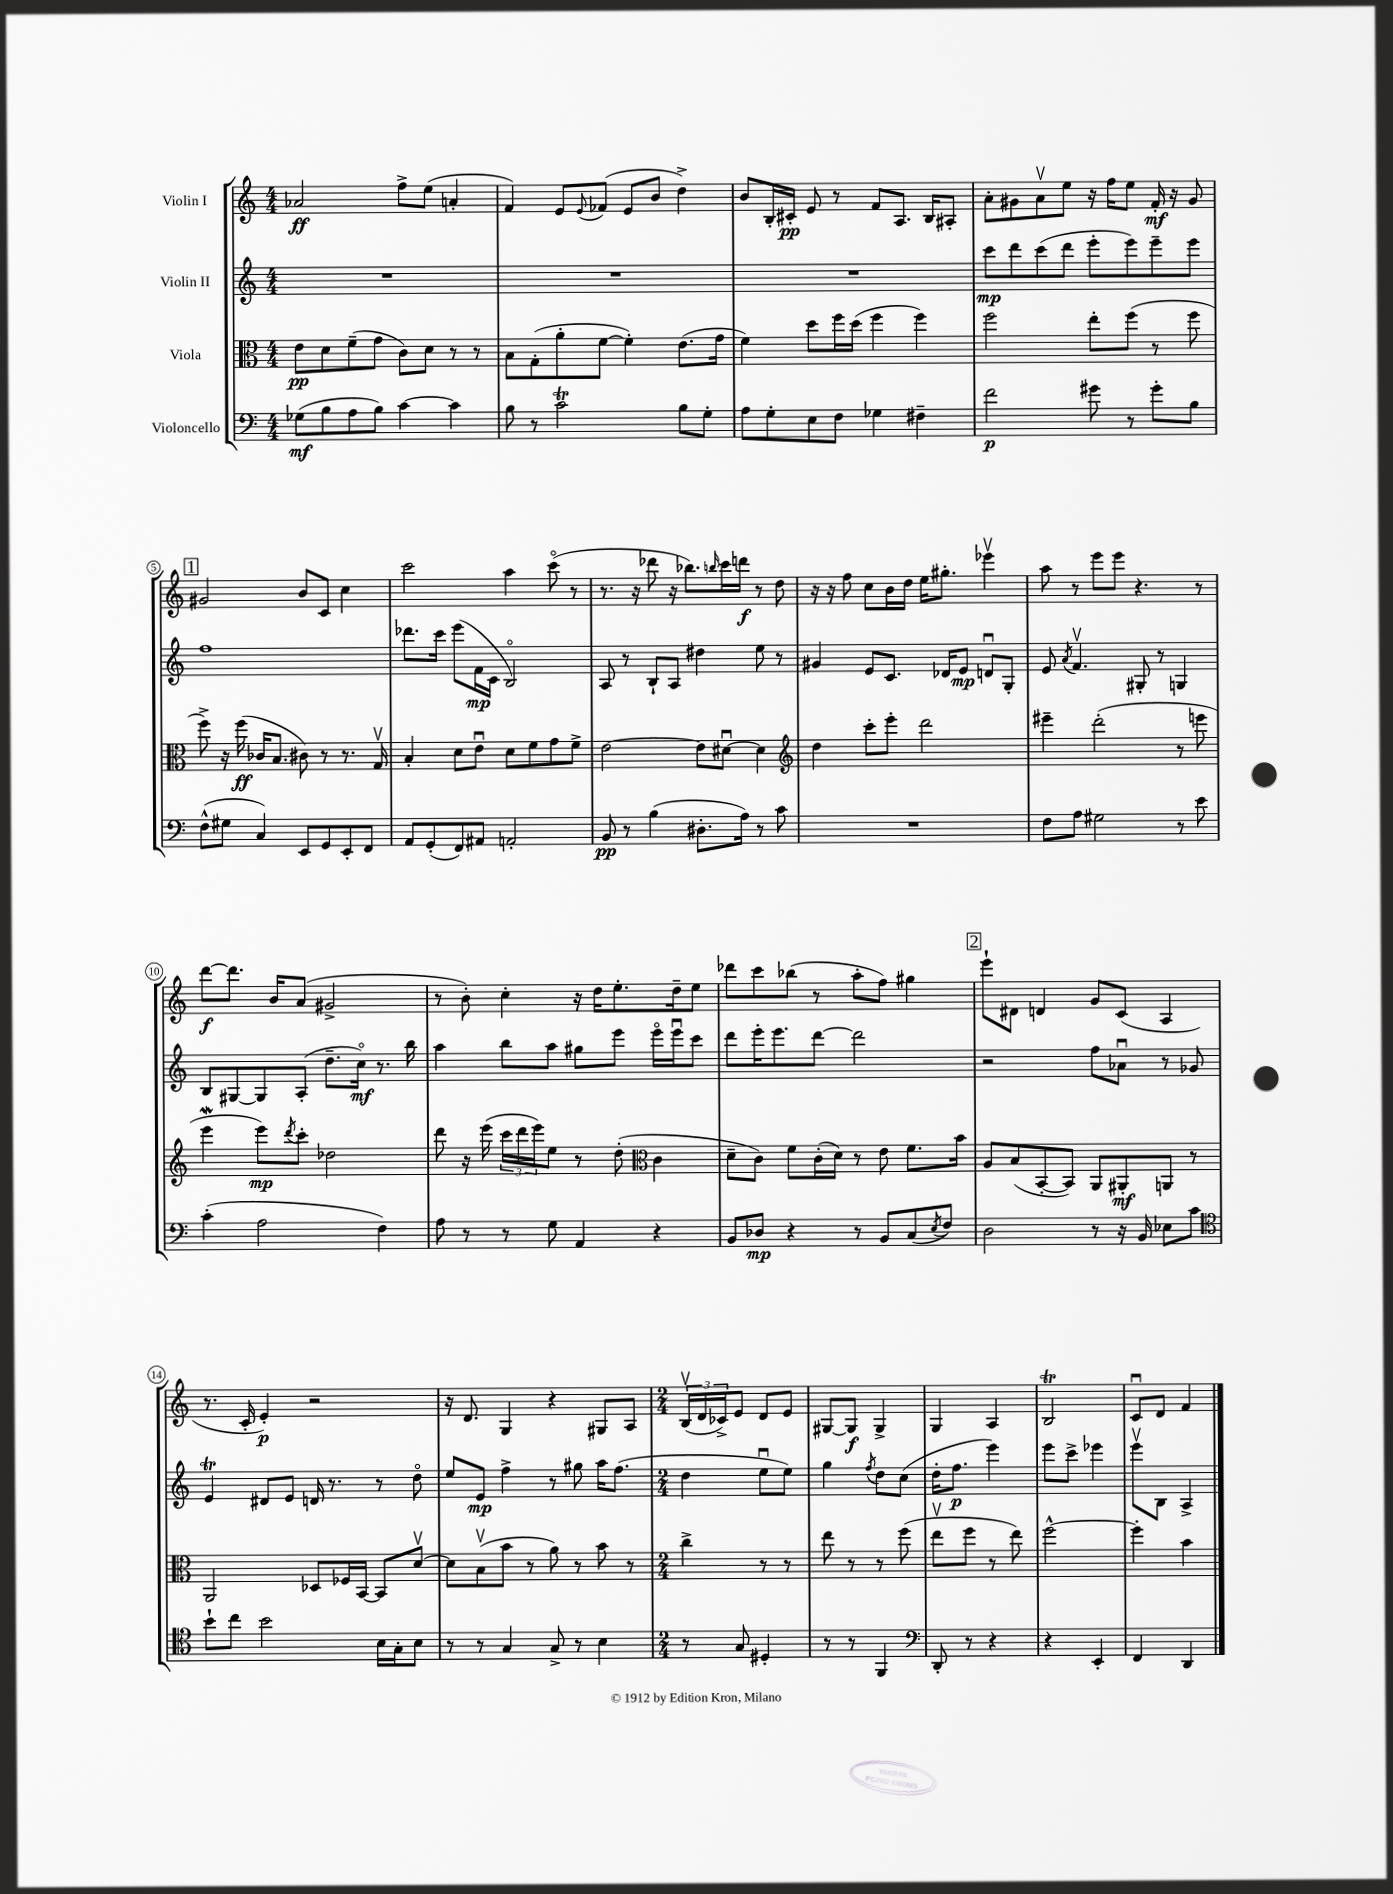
<<
\new StaffGroup <<
\new Staff = "s0" \with { instrumentName = "Violin I" } {
    \clef treble \key c \major \numericTimeSignature \time 4/4
    aes'2\ff f''8-> e''8( a'4-. |
    f'4) e'8 \appoggiatura { e'8 } fes'8( e'8 b'8 d''4->) |
    b'8 b16-. cis'16-.\pp e'8 r8 f'8 a8. b16 ais8-. |
    a'8-. gis'8 a'8\upbow e''8 r16 f''16 e''8 f'16-.\mf r16 gis'8 |
    \mark \markup { \box "1" } gis'2 b'8 c'8 c''4 |
    c'''2 a''4 c'''8\flageolet( r8 |
    r8. r16 des'''8 r16 bes''8.) \grace { b''16 } c'''16 d'''16\f r8 d''8 |
    r16 r16 f''8 c''8 b'16 d''16 e''16 gis''8.-. ees'''4\upbow |
    a''8 r8 e'''8 e'''8 r4. r8 |
    d'''8~\f d'''8. b'16 a'8( gis'2-> |
    r8 b'8-.) c''4-. r16 d''16 e''8.-. d''16-- e''8 |
    des'''8 c'''8 bes''8( r8 a''8-. f''8) gis''4 |
    \mark \markup { \box "2" } e'''8-! dis'8 d'4 g'8 c'8( a4 |
    r8. c'16-. e'4-.\p) r2 |
    r16 d'8. g4 r4 gis8 a8 |
    \numericTimeSignature \time 2/4 \tuplet 3/2 { b16\upbow( d'16 ces'16->) } e'8 d'8 e'8 |
    gis8~ gis8\f gis4-> |
    g4 a4 |
    b2\trill |
    c'8\downbow d'8 f'4 \bar "|." |
}
\new Staff = "s1" \with { instrumentName = "Violin II" } {
    \clef treble \key c \major \numericTimeSignature \time 4/4
    R1 |
    R1 |
    R1 |
    c'''8\mp d'''8 c'''8( d'''8 e'''8-. e'''8) e'''8-- e'''8 |
    \mark \markup { \box "1" } f''1 |
    des'''8. c'''16 e'''8( f'16\mp c'16 b2\flageolet) |
    a8 r8 b8-! a8 dis''4 e''8 r8 |
    gis'4 e'8 c'8. des'16 e'8\mp d'8\downbow g8-. |
    e'8 \acciaccatura { a'8 } f'4.\upbow gis8-. r8 g4 |
    b8 gis8~ gis8 a8-.( d''8.-- c''16\flageolet\mf) r8. b''16 |
    a''4 b''8 a''8 gis''8 e'''8 e'''16\flageolet e'''16\downbow c'''8 |
    d'''8 e'''16-. e'''8. d'''8~ d'''2 |
    \mark \markup { \box "2" } r2 f''8 aes'8\downbow r8 ges'8 |
    e'4\trill dis'8 e'8 d'16 r8. r8 d''8\flageolet |
    e''8 e'8\mp f''4-> r8 gis''8 a''16 f''8.( |
    \numericTimeSignature \time 2/4 d''4 e''8\downbow e''8) |
    g''4 \acciaccatura { f''8 } d''8 c''8( |
    d''16-. f''8.\p e'''4) |
    e'''8 c'''8-> ees'''4 |
    e'''8\upbow b8 a4-> \bar "|." |
}
\new Staff = "s2" \with { instrumentName = "Viola" } {
    \clef alto \key c \major \numericTimeSignature \time 4/4
    e'8\pp d'8 f'8--( g'8 c'8) d'8 r8 r8 |
    b8 g8-.( a'8-. f'8~ f'4-.) e'8.( g'16 |
    f'4) d''8 f''16 d''16( f''4 f''4) |
    f''2 e''8-. f''8( r8 f''8 |
    \mark \markup { \box "1" } f''8->) r16 f''16\ff( ces'16 b8. cis'8) r8 r8. g16\upbow |
    b4-. d'8 e'8\downbow d'8 f'8 g'8 f'8-> |
    e'2~ e'8 dis'8~\downbow dis'4 |
    \clef treble d''4 c'''8-. e'''8-. d'''2 |
    eis'''4-- d'''2-.( r8 e'''8 |
    e'''4\mordent e'''8\mp) \acciaccatura { d'''8 } c'''8-. des''2 |
    d'''8 r16 e'''16( \tuplet 3/2 { c'''16 d'''16 e'''16) } e''8 r8 d''8-.( \clef alto c'4 |
    d'8-- c'8) f'8 c'16-.( d'16) r8 e'8 f'8. b'16 |
    \mark \markup { \box "2" } a8 b8( b,8~-. b,8) a,8 ais,8-.\mf a,8 r8 |
    a,2 des8 fes16 b,16~ b,8 d'8~\upbow |
    d'8 b8\upbow( b'8 r8 a'8) r8 b'8 r8 |
    \numericTimeSignature \time 2/4 c''4-> r8 r8 |
    e''8 r8 r8 f''8( |
    e''8\upbow f''8 r8 e''8) |
    f''2~-^ |
    f''4-. b'4 \bar "|." |
}
\new Staff = "s3" \with { instrumentName = "Violoncello" } {
    \clef bass \key c \major \numericTimeSignature \time 4/4
    ges8\mf( b8 a8 b8) c'4~ c'4 |
    b8 r8 c'2\trill b8 g8-. |
    a8 g8-. e8 f8 ges4 fis4-- |
    f'2\p gis'8 r8 gis'8-. b8 |
    \mark \markup { \box "1" } f8-^( gis8 c4) e,8 g,8 e,8-. f,8 |
    a,8 g,8-.( f,8) ais,8 a,2-. |
    b,8\pp r8 b4( dis8.-. a16) r8 c'8 |
    R1 |
    f8 a8 gis2 r8 e'8 |
    c'4-.( a2 f4) |
    a8 r8 r8 g8 a,4 r4 |
    b,8 des8\mp r4 r8 b,8 c8( \acciaccatura { e8 } f8) |
    \mark \markup { \box "2" } d2 r8 r16 b,16 ees8 c'8 |
    \clef tenor b'8-! c''8 b'2 b16 g16-. b8 |
    r8 r8 g4 g8-> r8 b4 |
    \numericTimeSignature \time 2/4 r8 g8 dis4-. |
    r8 r8 f,4 |
    \clef bass d,8-. r8 r4 |
    r4 e,4-. |
    f,4 d,4 \bar "|." |
}
>>
>>
\layout { \context { \Score \override BarNumber.stencil = #(make-stencil-circler 0.1 0.3 ly:text-interface::print) } }
